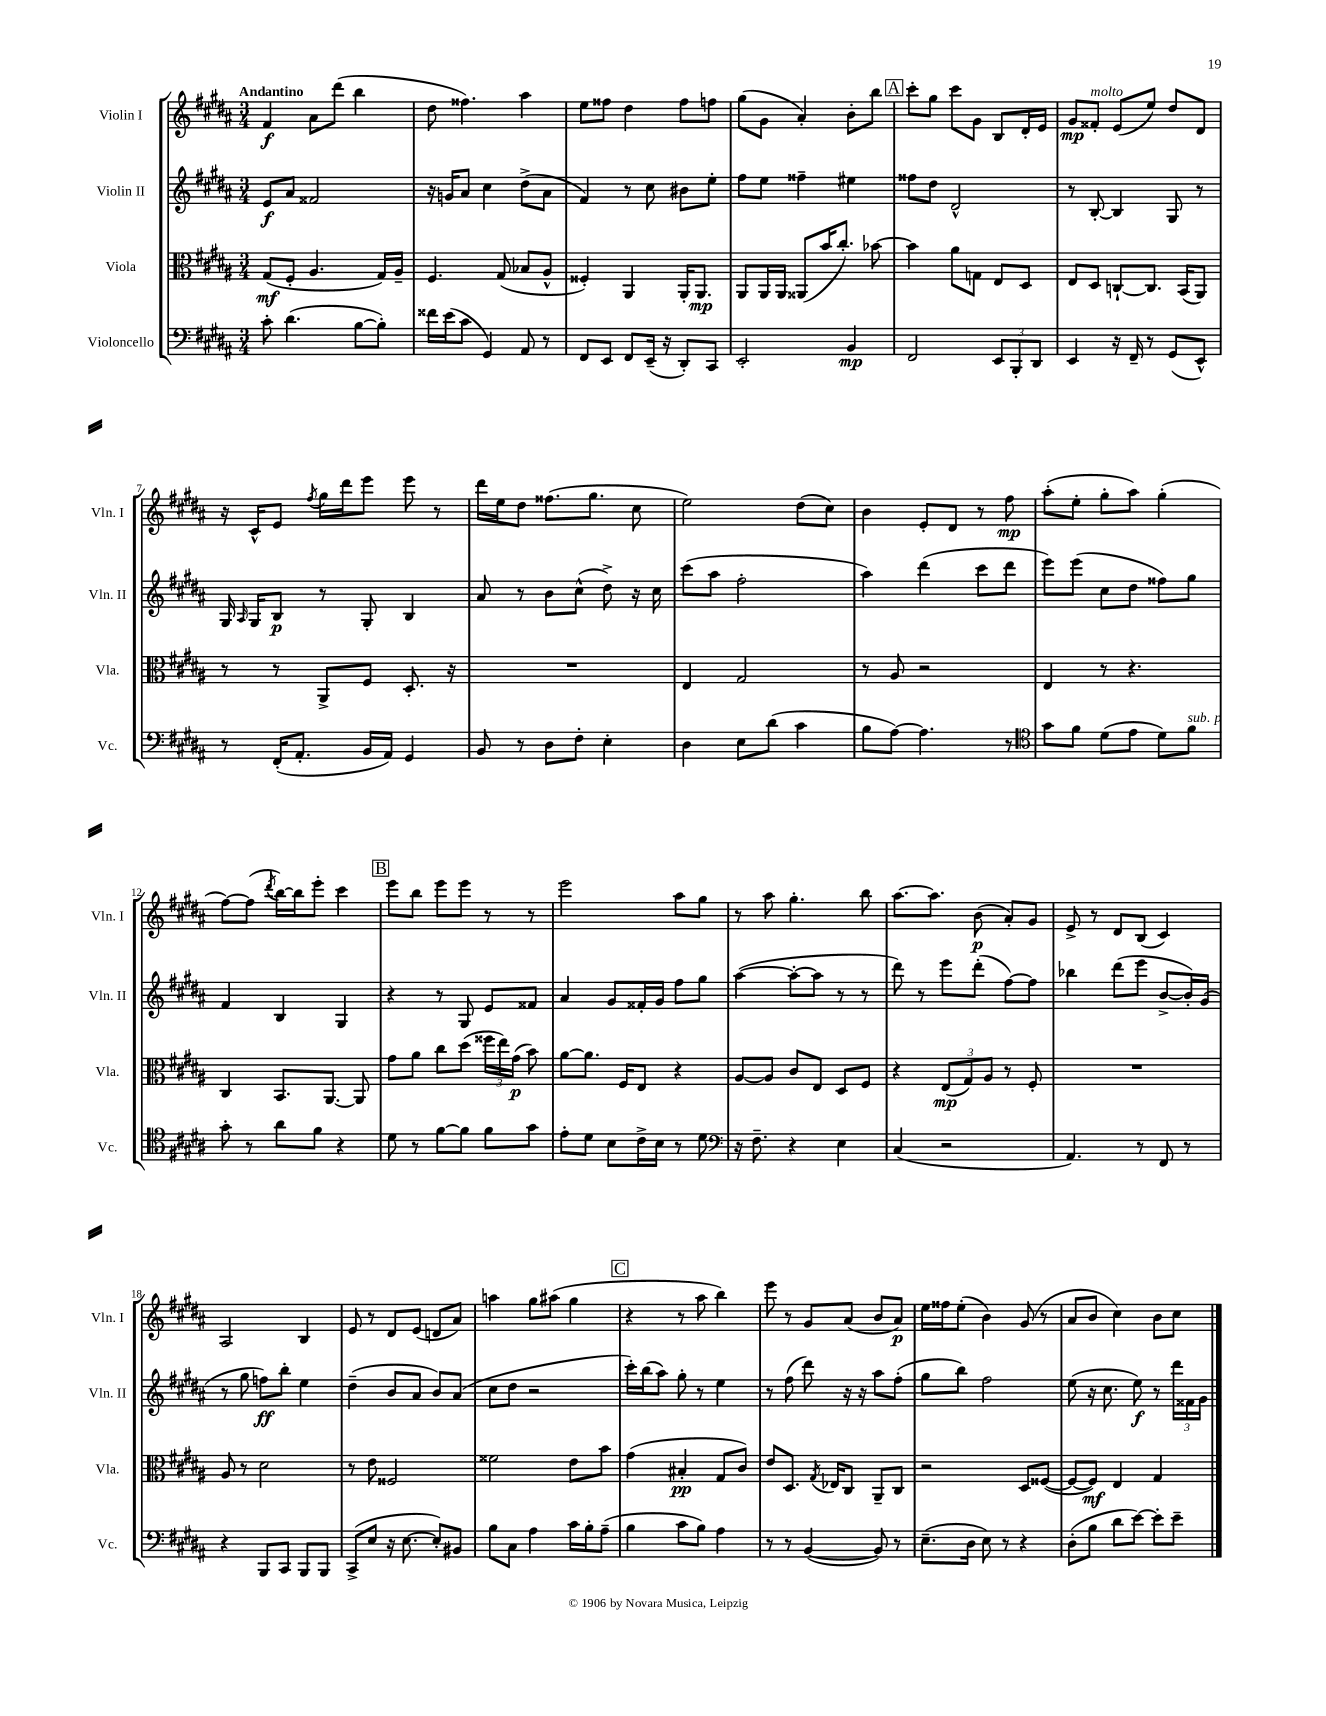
<<
\new StaffGroup <<
\new Staff = "s0" \with { instrumentName = "Violin I" shortInstrumentName = "Vln. I" } {
    \clef treble \key b \major \numericTimeSignature \time 3/4 \tempo "Andantino"
    \autoBeamOff fis'4\f ais'8[ dis'''8]( b''4 |
    dis''8 fisis''4.) ais''4 |
    e''8[ fisis''8] dis''4 fisis''8[ f''8] |
    gis''8[( gis'8] ais'4-.) b'8[-. b''8] |
    \mark \markup { \box "A" } cis'''8[-. gis''8] cis'''8[ gis'8] b8[ dis'16-. e'16] |
    gis'8[\mp fisis'8]-.^\markup { \italic "molto" } e'8[( e''8]) dis''8[ dis'8] |
    r16 cis'16[-^ e'8] \acciaccatura { fis''8 } gis''16[ dis'''16 e'''8] e'''8 r8 |
    dis'''16[ e''16 dis''8] fisis''8.[( gis''8.] cis''8 |
    e''2) dis''8[( cis''8]) |
    b'4 e'8[-. dis'8] r8 fis''8\mp |
    ais''8[-.( e''8]-. gis''8[-. ais''8]) gis''4-.( |
    fis''8[~) fis''8]( \acciaccatura { dis'''8 } b''16[~) b''16 e'''8]-. cis'''4 |
    \mark \markup { \box "B" } e'''8[ b''8] e'''8[ e'''8] r8 r8 |
    e'''2 ais''8[ gis''8] |
    r8 ais''8 gis''4.-. b''8 |
    ais''8.[~ ais''8.] b'8\p( ais'8[-.) gis'8] |
    e'8-> r8 dis'8[ b8]( cis'4) |
    ais2 b4 |
    e'8 r8 dis'8[ e'8]( d'8[ ais'8]) |
    a''4 gis''8[ ais''8]( gis''4 |
    \mark \markup { \box "C" } r4 r8 ais''8 b''4) |
    e'''8 r8 gis'8[ ais'8]( b'8[ ais'8]\p) |
    e''16[ fisis''16 e''8]-.( b'4) gis'8( r8 |
    ais'8[ b'8] cis''4) b'8[ cis''8] \bar "|." |
}
\new Staff = "s1" \with { instrumentName = "Violin II" shortInstrumentName = "Vln. II" } {
    \clef treble \key b \major \numericTimeSignature \time 3/4
    \autoBeamOff e'8[\f ais'8] fisis'2 |
    r16 g'16[ ais'8] cis''4 dis''8[->( ais'8] |
    fis'4) r8 cis''8 bis'8[ e''8]-. |
    fis''8[ e''8] fisis''4-- eis''4 |
    \mark \markup { \box "A" } fisis''8[ dis''8] dis'2-^ |
    r8 b8~-. b4 gis8 r8 |
    gis16 \grace { ais16 } gis16[ b8]\p r8 gis8-. b4 |
    ais'8 r8 b'8[ cis''8]-^( dis''8->) r16 cis''16 |
    cis'''8[( ais''8] fis''2-. |
    ais''4) dis'''4( cis'''8[ dis'''8] |
    e'''8[) e'''8]( cis''8[ dis''8] fisis''8[) gis''8] |
    fis'4 b4 gis4 |
    \mark \markup { \box "B" } r4 r8 gis8 e'8[ fisis'8] |
    ais'4 gis'8[ fisis'16-. gis'16] fis''8[ gis''8] |
    ais''4~( ais''8[~-. ais''8] r8 r8 |
    dis'''8) r8 e'''8[ dis'''8]-.( fis''8[~) fis''8] |
    bes''4 dis'''8[( e'''8] b'8[~-> b'16-.) gis'16]( |
    r8 gis''8 f''8[\ff) b''8]-. e''4 |
    dis''4--( b'8[ ais'8] b'8[) ais'8]( |
    cis''8[ dis''8] r2 |
    \mark \markup { \box "C" } cis'''16[-.) b''16( ais''8]) gis''8-. r8 e''4 |
    r8 fis''8( dis'''8) r16 r16 ais''8[ fis''8]-.( |
    gis''8[ b''8]) fis''2 |
    e''8( r16 cis''8. e''8\f) r8 \tuplet 3/2 { dis'''16[ fisis'16 gis'16] } \bar "|." |
}
\new Staff = "s2" \with { instrumentName = "Viola" shortInstrumentName = "Vla." } {
    \clef alto \key b \major \numericTimeSignature \time 3/4
    \autoBeamOff gis8[\mf( fis8]-. ais4. gis16[) ais16]-- |
    fis4. gis8( bes8[ ais8]-^ |
    fisis4-.) ais,4 ais,16[-. ais,8.]\mp |
    ais,8[ ais,16 ais,16] aisis,8[( b'16 cis''8.]-.) bes'8~ |
    \mark \markup { \box "A" } bes'4 ais'8[ g8] e8[ dis8] |
    e8[ dis8] c8[~-! c8.] b,16[( ais,8]) |
    r8 r8 ais,8[-> fis8] dis8.-. r16 |
    R2. |
    e4 gis2 |
    r8 ais8 r2 |
    e4 r8 r4. |
    cis4 b,8.[ ais,8.]~ ais,8 |
    \mark \markup { \box "B" } gis'8[ ais'8] cis''8[ dis''8]( \tuplet 3/2 { fisis''16[ e''16) gis'16]\p( } b'8) |
    ais'8[~ ais'8.] fis16[ e8] r4 |
    ais8[~ ais8] cis'8[ e8] dis8[ fis8] |
    r4 \tuplet 3/2 { e8[\mp( gis8) ais8] } r8 fis8-. |
    R2. |
    ais8 r8 dis'2 |
    r8 e'8 fisis2 |
    fisis'2 e'8[ b'8] |
    \mark \markup { \box "C" } gis'4( bis4-.\pp gis8[ cis'8]) |
    e'8[ dis8.] \acciaccatura { gis8 } ees16[ cis8] ais,8[-- cis8] |
    r2 dis8[ fisis8]~( |
    fisis8[~ fisis8]\mf) e4 gis4 \bar "|." |
}
\new Staff = "s3" \with { instrumentName = "Violoncello" shortInstrumentName = "Vc." } {
    \clef bass \key b \major \numericTimeSignature \time 3/4
    \autoBeamOff cis'8-. dis'4.( b8[~ b8]-.) |
    fisis'16[ e'16( cis'8] gis,4) ais,8 r8 |
    fis,8[ e,8] fis,8[ e,16]--( r16 dis,8[-.) cis,8] |
    e,2-. b,4\mp |
    \mark \markup { \box "A" } fis,2 \tuplet 3/2 { e,8[ b,,8-. dis,8] } |
    e,4 r16 fis,16-- r8 gis,8[( e,8]-^) |
    r8 fis,16[-.( ais,8.]-. b,16[ ais,16]) gis,4 |
    b,8 r8 dis8[ fis8]-. e4-. |
    dis4 e8[ dis'8]( cis'4 |
    b8[ ais8]~) ais4. r8 |
    \clef tenor gis'8[ fis'8] dis'8[( e'8] dis'8[) fis'8]^\markup { \italic "sub. p" } |
    gis'8-. r8 ais'8[ fis'8] r4 |
    \mark \markup { \box "B" } dis'8 r8 fis'8[~ fis'8] fis'8[ gis'8] |
    e'8[-. dis'8] b8[ cis'16-> b16] r8 dis'8 |
    \clef bass r16 fis8.-- r4 e4 |
    cis4( r2 |
    ais,4.) r8 fis,8 r8 |
    r4 b,,8[ cis,8] b,,8[ b,,8] |
    cis,8[->( e8] r16 e8.~ e8[-.) bis,8] |
    b8[ cis8] ais4 cis'16[ b16-. ais8]--( |
    \mark \markup { \box "C" } b4 cis'8[ b8]) ais4 |
    r8 r8 b,4~( b,8) r8 |
    e8.[--( dis16] e8) r8 r4 |
    dis8[-.( b8] dis'8[ e'8]~) e'8[-. e'8]-- \bar "|." |
}
>>
>>
